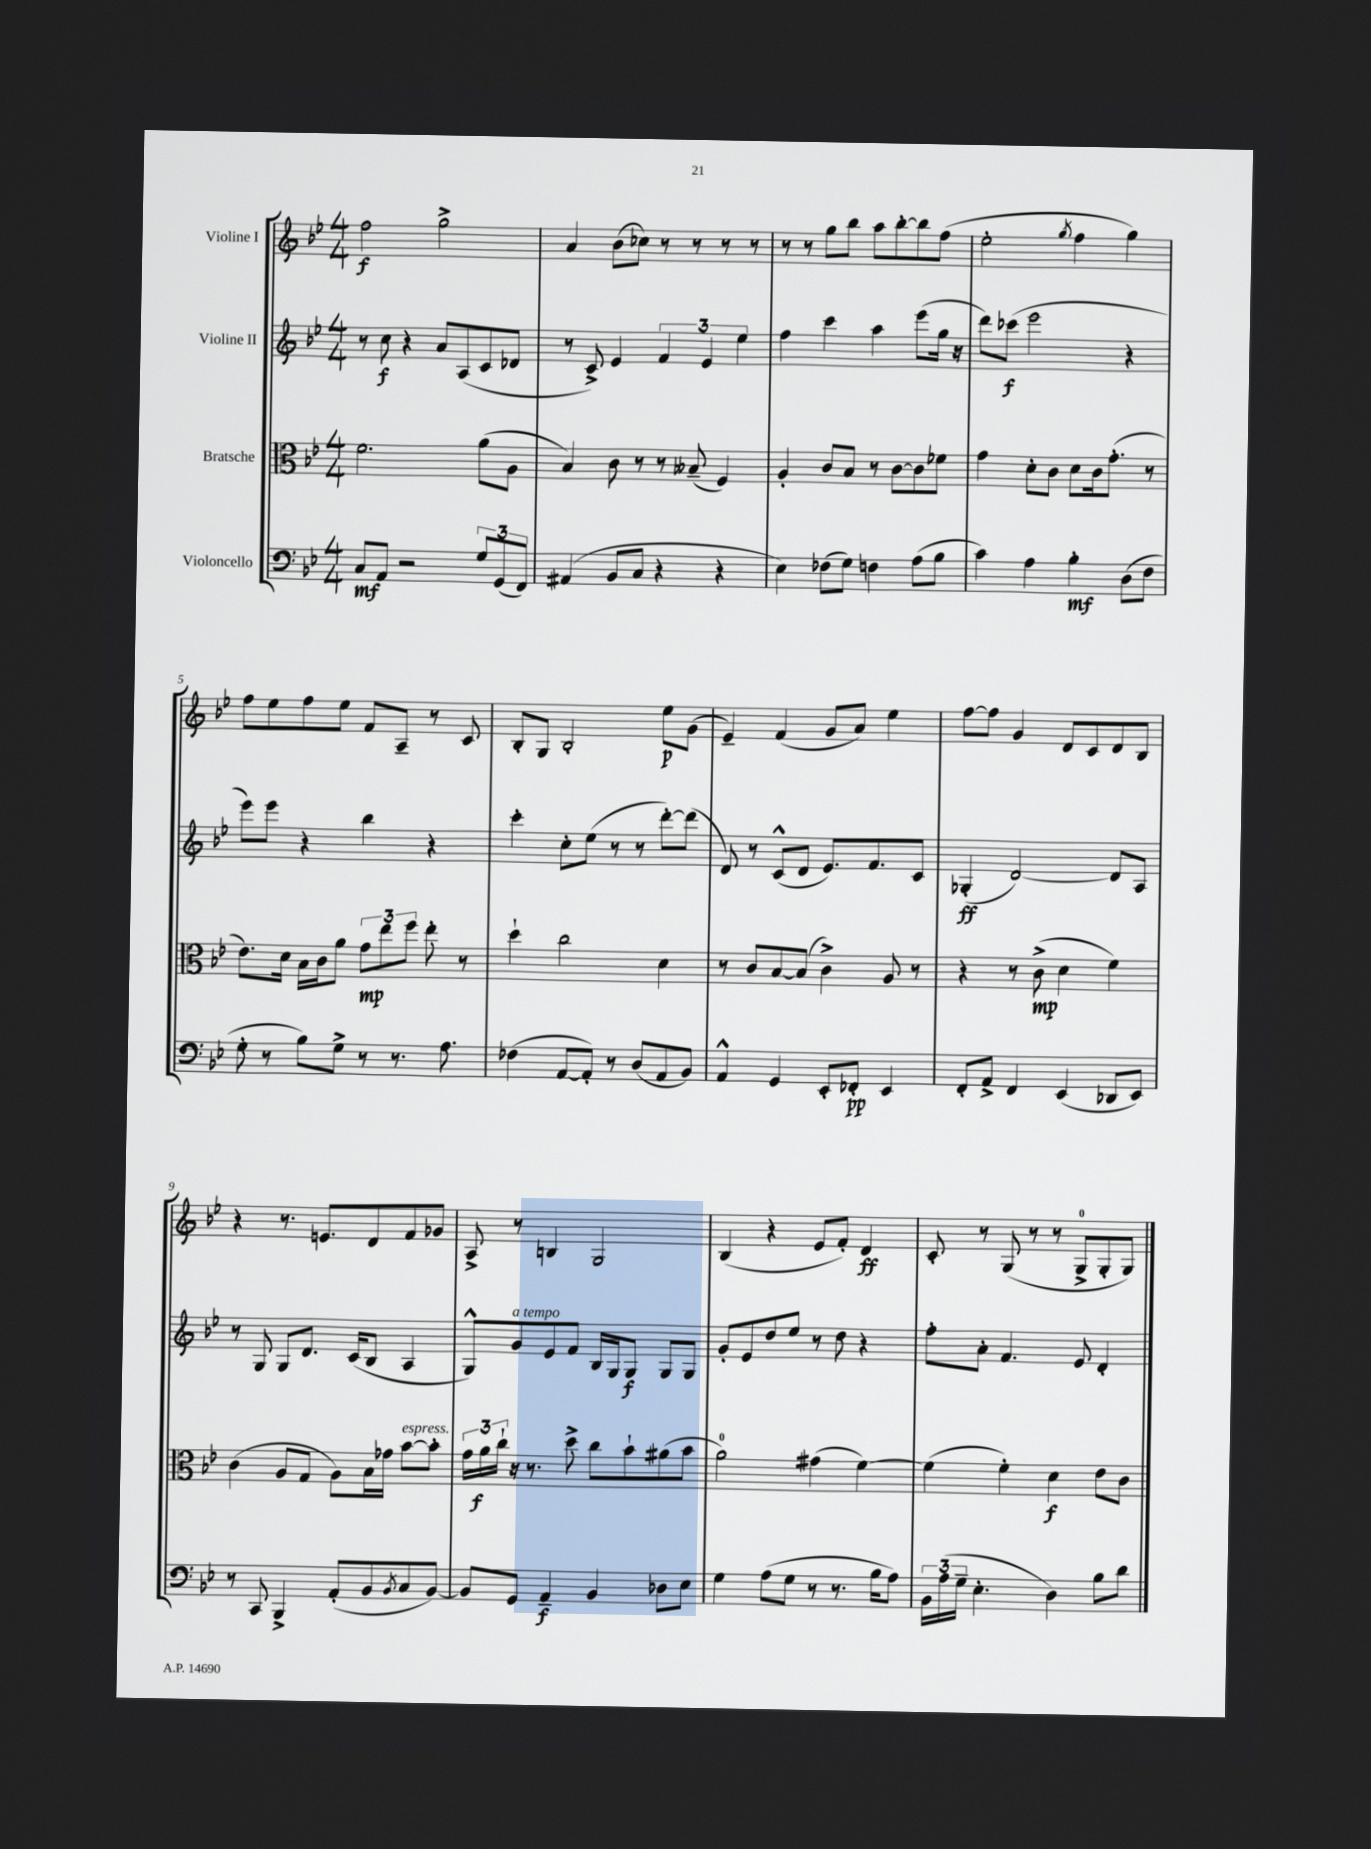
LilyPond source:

<<
\new StaffGroup <<
\new Staff = "s0" \with { instrumentName = "Violine I" } {
    \clef treble \key bes \major \numericTimeSignature \time 4/4
    f''2\f g''2-> |
    a'4 bes'8( ces''8) r8 r8 r8 r8 |
    r8 r8 g''8 bes''8 a''8 bes''8~-. bes''8 f''8( |
    ees''2-. \acciaccatura { g''8 } f''4 g''4) |
    f''8 ees''8 f''8 ees''8 f'8 a8-- r8 c'8 |
    bes8-. g8 bes2-. ees''8\p g'8( |
    ees'4--) f'4( g'8 a'8) ees''4 |
    f''8~ f''8 g'4 d'8 c'8 d'8 bes8 |
    r4 r8. e'8. d'8 f'8 ges'8 |
    a8-> r8 b4 g2 |
    bes4( r4 ees'8 f'8-.) d'4\ff |
    c'8-. r8 g8( r8 r8 g8-0-> g8-. g8) \bar "|." |
}
\new Staff = "s1" \with { instrumentName = "Violine II" } {
    \clef treble \key bes \major \numericTimeSignature \time 4/4
    r8 c''8\f r4 a'8 a8( c'8 des'8 |
    r8 c'8->) ees'4 \tuplet 3/2 { f'4 ees'4 ees''4 } |
    f''4 c'''4 a''4 ees'''8( g''16 r16 |
    d'''8) ces'''8\f( ees'''2 r4 |
    ees'''8) ees'''8 r4 bes''4 r4 |
    c'''4-. c''8-. ees''8( r8 r8 d'''8~-.) d'''8( |
    d'8) r8 c'8-^( d'8 ees'8.) f'8. c'8 |
    ges4-.\ff( d'2~) d'8 a8 |
    r8 g8 g8 d'8. c'16( bes8 a4 |
    g8-^) g'8^\markup { \italic "a tempo" } ees'8 f'8 bes16 g16 g8\f g8 g8 |
    g'8-. ees'8 d''8 ees''8 r8 d''8 r4 |
    f''8-. a'8-. f'4. ees'8 d'4-. \bar "|." |
}
\new Staff = "s2" \with { instrumentName = "Bratsche" } {
    \clef alto \key bes \major \numericTimeSignature \time 4/4
    f'2. a'8( a8 |
    bes4) c'8 r8 r8 beses8--( f4) |
    a4-. c'8 bes8 r8 c'8~ c'8 fes'8 |
    g'4 d'8-. c'8 d'8 c'16 g'8.-.( r8 |
    ees'8.) d'16 bes16 c'16 a'8 \tuplet 3/2 { g'8\mp ees''8 f''8 } ees''8-. r8 |
    d''4-! c''2 d'4 |
    r8 c'8 bes8~ bes8( c'4->) a8 r8 |
    r4 r8 c'8->\mp( d'4 f'4) |
    c'4( a8 g8 a8) bes16 ges'16 bes'8~^\markup { \italic "espress." } bes'8-. |
    \tuplet 3/2 { g'16 a'16\f c''16-! } r16 r8. d''8-> c''8 bes'8-! ais'8( bes'8 |
    a'2-0) gis'4( f'4~) |
    f'4( f'4-.) d'4\f ees'8 c'8 \bar "|." |
}
\new Staff = "s3" \with { instrumentName = "Violoncello" } {
    \clef bass \key bes \major \numericTimeSignature \time 4/4
    c8\mf a,8 r2 \tuplet 3/2 { g8 g,8( f,8) } |
    ais,4( bes,8 c8 r4 r4 |
    ees4) fes8( g8) f4 a8( bes8 |
    c'4) a4 bes4-.\mf d8( f8 |
    g8-. r8 bes8) g8-> r8 r8. a8. |
    fes4( a,8~ a,8-.) r8 d8( a,8 bes,8) |
    a,4-^ g,4 ees,8-. fes,8-.\pp ees,4 |
    f,8-. a,8-> f,4 ees,4( des,8 ees,8) |
    r8 c,8 bes,,4-> a,8-.( bes,8 \acciaccatura { bes,8 } c8 bes,8~) |
    bes,8 g,8 a,4--\f bes,4 des8 ees8 |
    g4 a8( g8 r8 r8. bes16 a8) |
    \tuplet 3/2 { bes,16 a16( g16-- } ees4.-. d4) bes8 d'8 \bar "|." |
}
>>
>>
